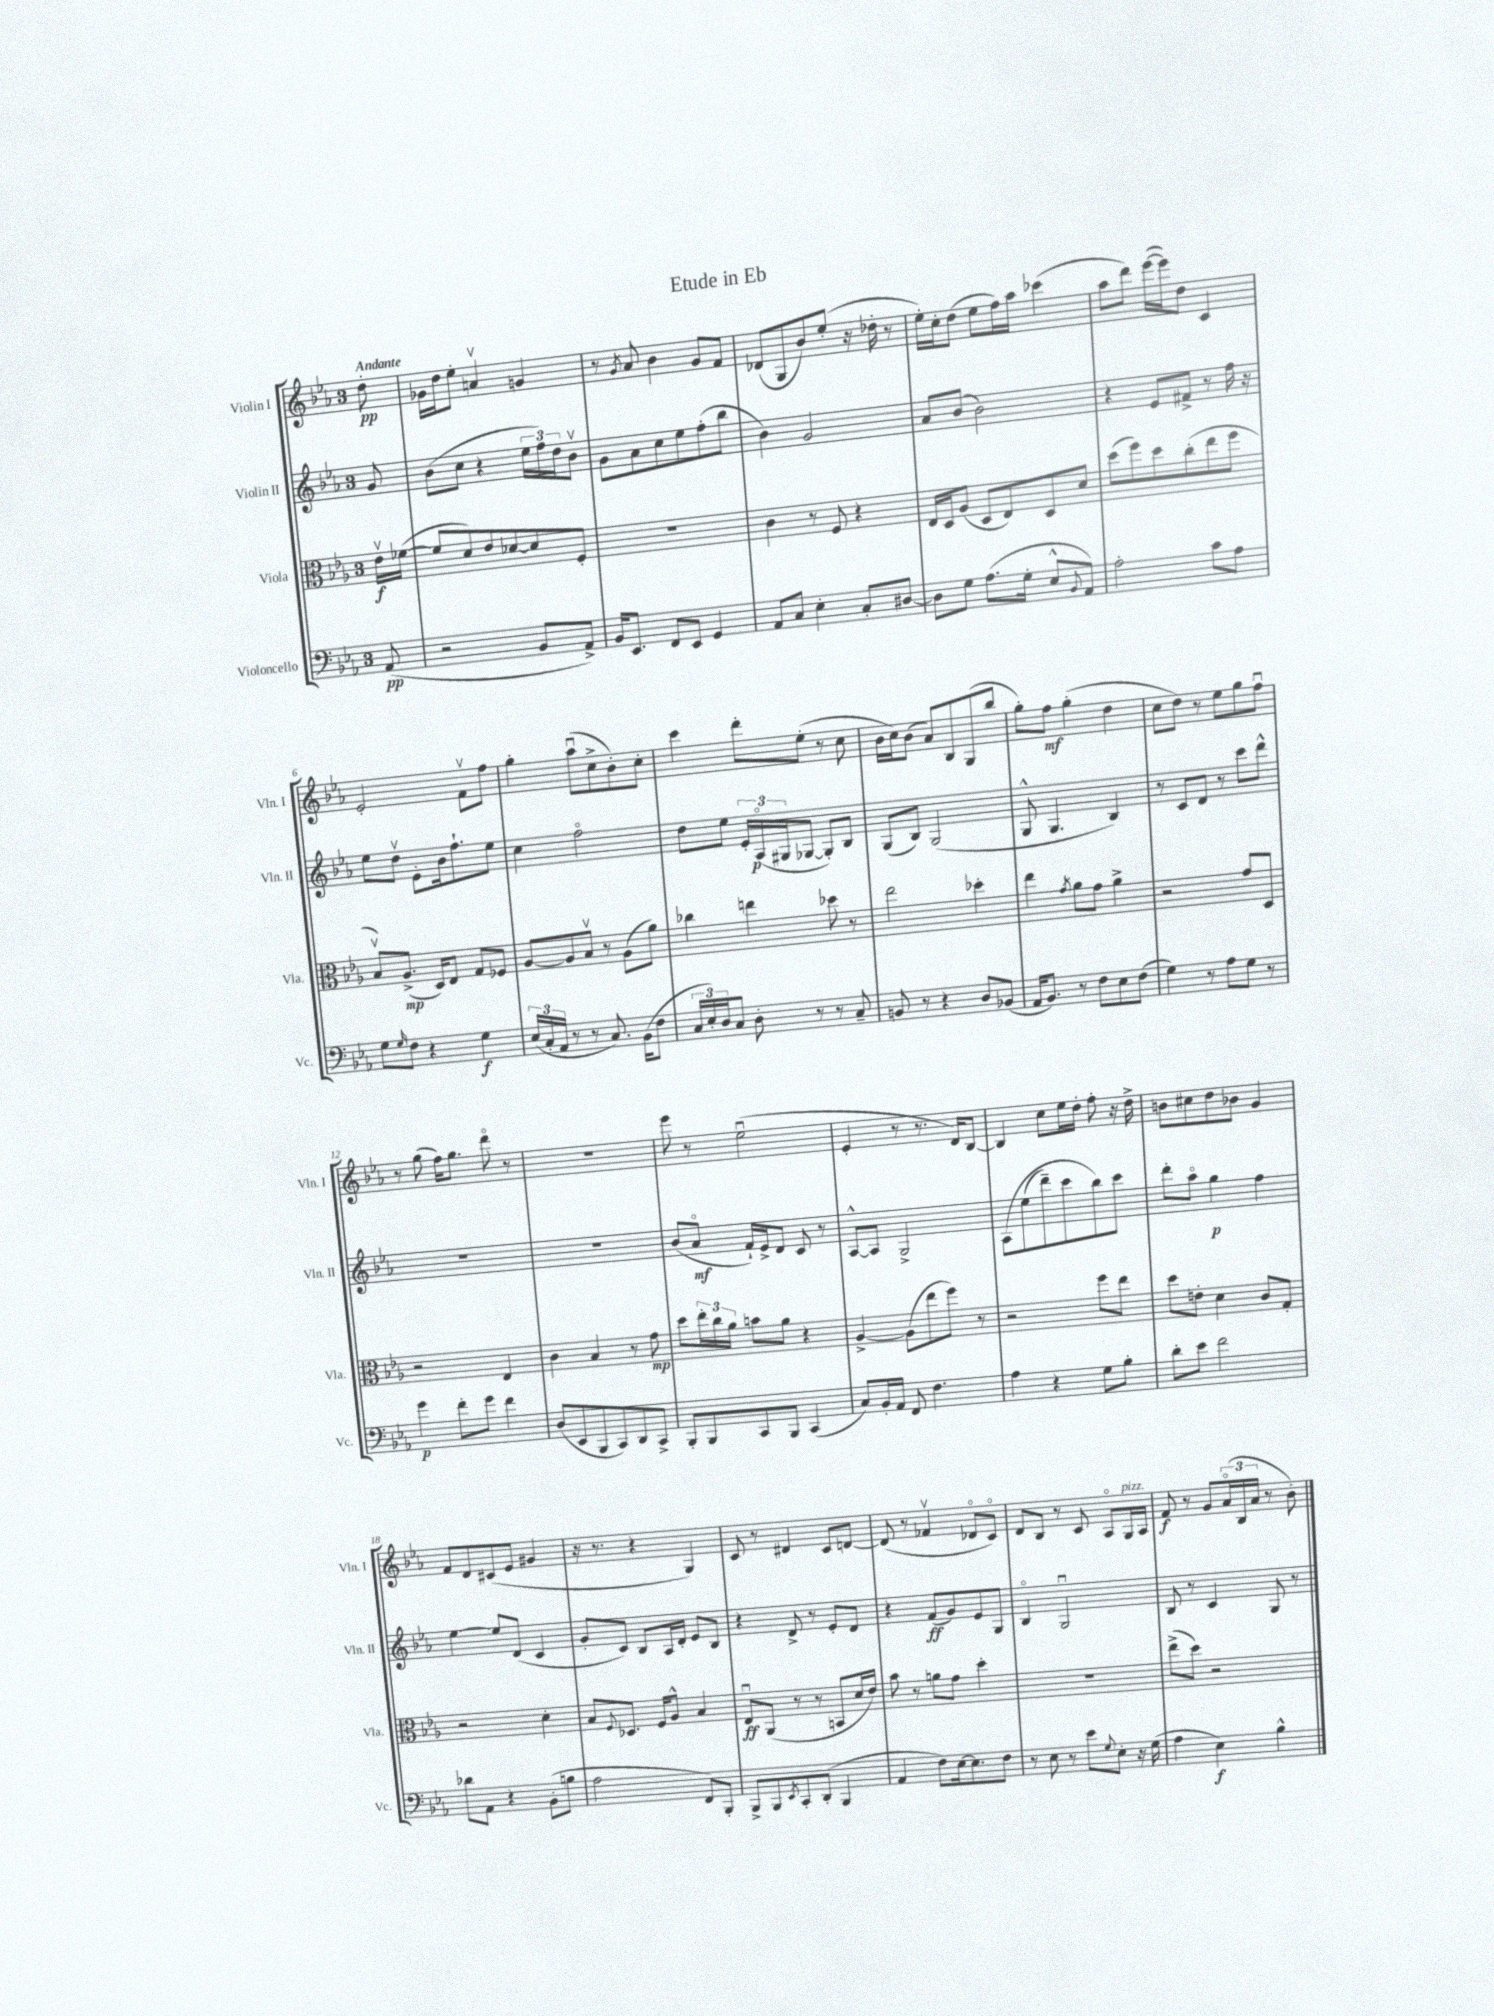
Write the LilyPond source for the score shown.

\header { title = "Etude in Eb" }
<<
\new StaffGroup <<
\new Staff = "s0" \with { instrumentName = "Violin I" shortInstrumentName = "Vln. I" } {
    \clef treble \key ees \major \once \override Staff.TimeSignature.style = #'single-digit \time 3/4 \partial 8 \tempo "Andante"
    d''8-.\pp |
    ges'16 d''16 ees''8-. a'4\upbow g'4 |
    r8 \acciaccatura { g'8 } aes'8 bes'4 g'8 f'8 |
    des'8( g8 bes'8) ees''8-.( r16 des''16-. r8 |
    ees''16-.) c''16-. d''8( ees''8 f''16) aes''16 ces'''4( |
    aes''8 d'''8) ees'''16~( ees'''16) d''8 c'4 |
    ees'2-. f'8\upbow f''8 |
    g''4-. aes''8\downbow( c''8-> bes'8-.) c''8-. |
    c'''4 d'''8-. ees''8-.( r8 c''8 |
    bes'16 c''16) bes'8( aes'8) bes8 g8( bes''8 |
    g''8-.) f''8\mf g''4-.( d''4 |
    c''8 d''8) r8 ees''8 g''8 f''8\downbow |
    r8 g''8( f''16) g''8. d'''8\flageolet r8 |
    R2. |
    ees'''8 r8 ees''2\downbow( |
    ees'4-. r8 r8. d'16) bes8~ |
    bes4 c''8 ees''16 d''16-. f''8-. r16 d''16-> |
    b'8 cis''8 d''8 bes'8 g'4 |
    f'8 d'8 cis'8( ees'8 gis'4 |
    r16 r8. r4 g4) |
    c'8 r8 dis'4 c'8 d'8~ |
    d'8( r8 fes'4\upbow des'8\flageolet c'8\flageolet) |
    d'8 bes8 r8 c'8 aes8\flageolet g16^\markup { \italic "pizz." } aes16 |
    f'8\f r8 g'8 \tuplet 3/2 { aes'16\flageolet( bes16 aes'16 } r8 bes'8-.) \bar "|." |
}
\new Staff = "s1" \with { instrumentName = "Violin II" shortInstrumentName = "Vln. II" } {
    \clef treble \key ees \major \once \override Staff.TimeSignature.style = #'single-digit \time 3/4 \partial 8
    g'8 |
    bes'8( c''8 r4 \tuplet 3/2 { ees''16 f''16) d''16 } bes'8\upbow |
    g'8 aes'8 c''8 ees''8 f''8-.( bes''8 |
    bes'4) g'2 |
    aes'8 bes'8( bes'2) |
    r4 ees'8 fis'8-> r8 f''16 r16 |
    ees''8 d''8\upbow ees'8-. bes'16 f''8.-! ees''8 |
    c''4 f''2\flageolet |
    d''8 ees''8 \tuplet 3/2 { ees'16-. aes16\flageolet\p( gis16 } ges8~ ges8-.) bes8 |
    g8( bes8) g2( |
    g8-^ g4. bes4) |
    r8 c'8 d'8 r8 c'''8 d'''8-^ |
    R2. |
    R2. |
    bes'8( aes'8\flageolet\mf f'16-!) ees'16-> d'8 c'8 r8 |
    aes8~-^ aes8 g2-> |
    aes8\( ees''8( d'''8--) c'''8 bes''8\) c'''8 |
    d'''8-. aes''8\flageolet g''4\p f''4 |
    ees''4~ ees''8 d'8( c'4 |
    g'8-. c'8) bes8 aes16 d'16-. ees'8 bes8 |
    r4 d'8-> r8 ees'8-. d'8 |
    r4 f'8\ff( g'8) ees'8 g8 |
    bes4\flageolet g2\downbow |
    bes8 r8 c'4 g8 r8 \bar "|." |
}
\new Staff = "s2" \with { instrumentName = "Viola" shortInstrumentName = "Vla." } {
    \clef alto \key ees \major \once \override Staff.TimeSignature.style = #'single-digit \time 3/4 \partial 8
    ees'16\upbow\f fes'16~( |
    fes'8 d'8) ees'8 des'8~ des'8 f8-. |
    R2. |
    c'4 r8 f8 r4 |
    ees16 d16 aes8( d8 ees8) d8 d'8 |
    d''8( f''8) d''8 c''8-.( ees''8 f''8 |
    bes8\upbow) aes8.->\mp( d16) ees8 g8 fes8 |
    aes8~ aes8 bes8\upbow r8 aes8( aes'8) |
    ces''4 e''4 des''8 r8 |
    ees''2 des''4-. |
    ees''4 \acciaccatura { g'8 } aes'8 g'8 aes'4-> |
    r2 g'8 d8 |
    r2 ees4 |
    c'4 bes4 r8 g'8\mp |
    d''8 \tuplet 3/2 { ees''16-. c''16 aes'16 } b'8 aes'8 r4 |
    aes4~-> aes8( ees''8 f''8) r8 |
    r2 f''8 ees''8 |
    d''8 e'8-. d'4 c'8 g8-. |
    r2 d'4-. |
    bes8 \appoggiatura { f8 } des8. f16 aes8-^ bes4 |
    ees8\downbow\ff aes,8( r8 r8 b,8 d'16 ees'16) |
    bes'8 r8 a'8 g'8 d''4-. |
    R2. |
    ees''8->( d''8) r2 \bar "|." |
}
\new Staff = "s3" \with { instrumentName = "Violoncello" shortInstrumentName = "Vc." } {
    \clef bass \key ees \major \once \override Staff.TimeSignature.style = #'single-digit \time 3/4 \partial 8
    aes,8\pp( |
    r2 bes,8 aes,8->) |
    bes,16 ees,8. f,8 ees,8 g,4 |
    aes,8 c8 ees4-. c8-. dis8~ |
    dis8 g8 aes8.( g16-. ees8-^ \appoggiatura { bes,8 } aes,8) |
    aes2-. c'8 aes8 |
    g8 \grace { g16 } f8 r4 g4\f |
    \tuplet 3/2 { ees16( c16-. aes,16 } r8 r8 c8.) bes,16( f8 |
    \tuplet 3/2 { c16 ees16-.) d16 } c8 d8-. r8 r8 c8-- |
    b,8 r8 r4 d8 bes,8( |
    aes,16 bes,8.) r8 f8 ees8 f8( |
    g4) r8 aes8 g8 r8 |
    g'4\p f'8-. g'8 f'4 |
    d8( ees,8 bes,,8 c,8) d,8 c,8-> |
    bes,,8-. bes,,8 c,8 bes,,8 c,4( |
    c8) bes,16-. aes,16 f,8 f4. |
    aes4 r4 g8 bes8-. |
    d'8-. ees'8 f'2 |
    des'8 aes,8 r4 bes,8-.( b8 |
    aes2 f,8) bes,,8-. |
    bes,,8-> bes,,8 \acciaccatura { ees,8 } c,8-. d,8-.( bes,,4 |
    aes,4 f8) ees16~ ees8. f8 |
    r8 ees8 r8 ees'8 \appoggiatura { g8 } ees8-. r16 g16( |
    aes4 ees4\f) bes4-^ \bar "|." |
}
>>
>>
